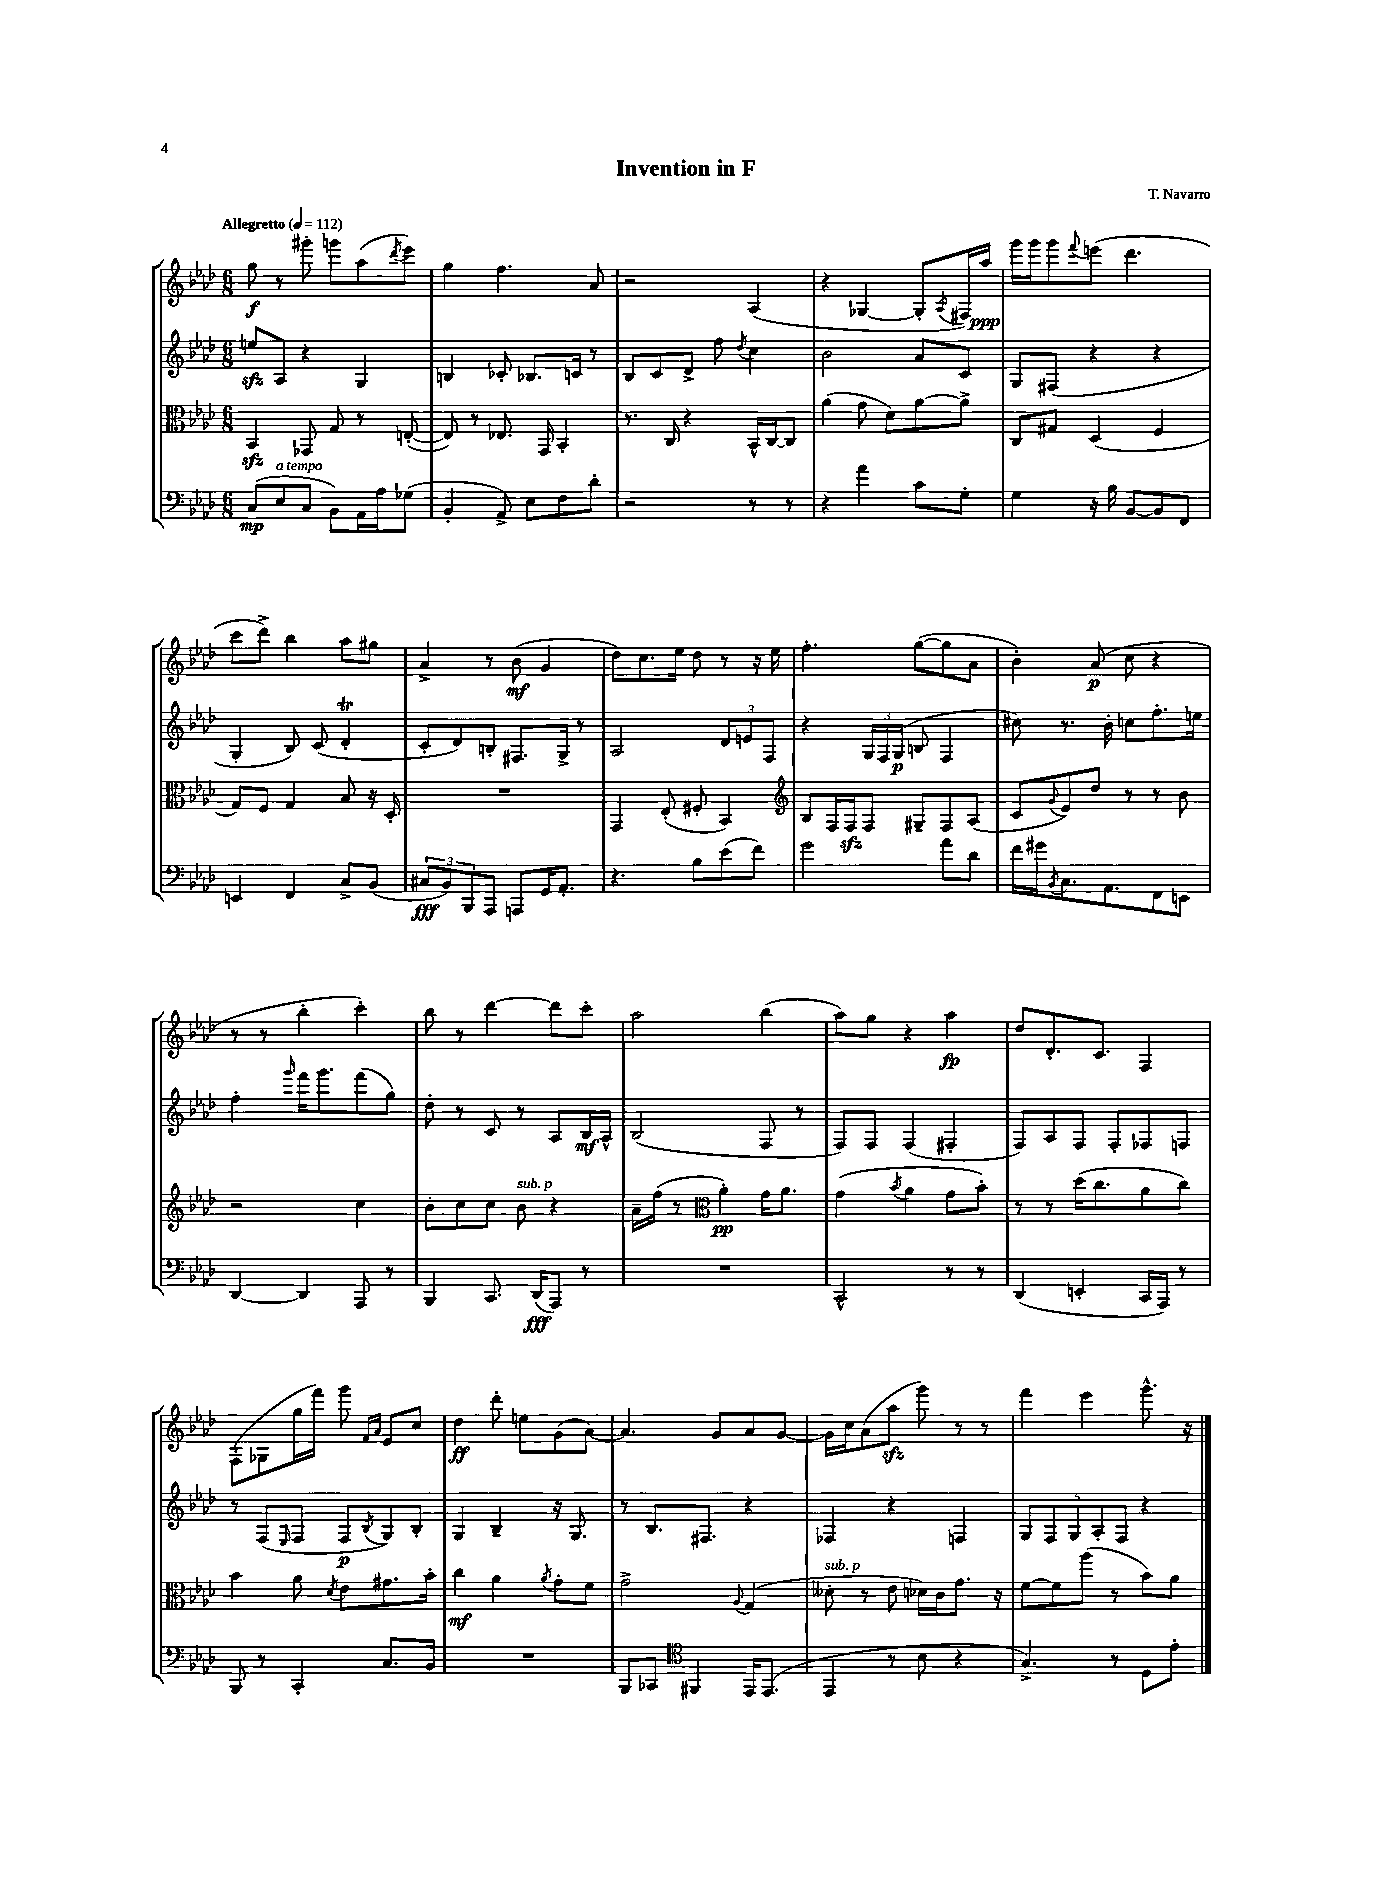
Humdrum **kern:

**kern	**kern	**kern	**kern
*staff4	*staff3	*staff2	*staff1
*clefF4	*clefC3	*clefG2	*clefG2
*k[b-e-a-d-]	*k[b-e-a-d-]	*k[b-e-a-d-]	*k[b-e-a-d-]
*M6/8	*M6/8	*M6/8	*M6/8
*MM112	*MM112	*MM112	*MM112
(8C	4BB-	8ee	8gg
8E-	.	8A-	8r
8C	8GG-	4r	8ggg#'
8BB-)	8G	.	8ggg
16AA-	8r	4G	(8aa-
16A-	.	.	.
.	.	.	8qddd-
(8G-	([8E'	.	8eee-)
=	=	=	=
4BB-'	8E])	4B	4gg
.	8r	.	.
8AA-^)	8.E-	8c-'	4.ff
8E-	.	8.B-	.
.	16GG	.	.
8F	4BB-'	.	.
.	.	16c	.
8d-'	.	8r	8a-
=	=	=	=
2r	8.r	8B-	2r
.	.	8c	.
.	16C	.	.
.	4r	8d-^	.
.	.	8ff	.
.	.	8qdd-	.
8r	16BB-^^	4cc	(4A-
.	[16C	.	.
8r	8C]	.	.
=	=	=	=
4r	(4a-	2b-	4r
4a-	8g	.	[4G-
.	8d-)	.	.
8c	[8a-	8a-	8G-']
.	.	.	8qA-
8G'	8a-^]	8c	16F#)
.	.	.	16aa-
=	=	=	=
4G	8C	8G	16ggg
.	.	.	16ggg
.	8G#	(8F#	8ggg
.	.	.	8qqfff
16r	(4D-	4r	(8eee
16B-	.	.	.
[8BB-	.	.	4.ddd-
8BB-]	4F	4r	.
8FF	.	.	.
=	=	=	=
4EE	8G)	4G'	8ccc
.	8F	.	8ddd-^)
4FF	4G	8B-)	4bb-
.	.	(8c	.
8C^	8B-	4d-'	8aa-
(8BB-	16r	.	8gg#
.	16D-'	.	.
=	=	=	=
12C#	2.r	8c'	4a-^
12BB-)	.	.	.
.	.	8d-)	.
12BBB-	.	.	.
8AAA-	.	8B'	8r
8AAA	.	8.F#	(8b-
16GG	.	.	4g
8.AA-'	.	16G^	.
.	.	8r	.
=	=	=	=
4.r	4GG	2A-	8dd-)
.	.	.	8.cc
.	(8E-'	.	.
.	.	.	16ee-
8B-	8F#'	.	8dd-
(8e-	4BB-)	12d-	8r
.	.	12e	.
8f)	.	.	16r
.	.	12F	.
.	.	.	16ee-
=	=	=	=
*	*clefG2	*	*
2g	8B-	4r	4.ff'
.	16F	.	.
.	16F	.	.
.	8F	24G	.
.	.	24F	.
.	.	(24G	.
.	8G#~	8B	([8gg
8a-	8F	4F	8gg]
8d-	(8A-	.	8a-
=	=	=	=
16f	8c	8cc#)	4b-')
16g#	.	.	.
8qBB-	8qqg	.	.
8.C	8e-)	8.r	.
.	8dd-	.	(8a-
8.AA-	.	16b-'	.
.	8r	8cc	8cc
8FF	8r	8.ff'	4r
8EE	8b-	.	.
.	.	16ee	.
=	=	=	=
[4DD-	2r	4ff'	8r
.	.	.	8r
.	.	16qqggg	.
4DD-]	.	16fff	4bb-'
.	.	8.ggg	.
8AAA-	4cc	(8fff	4ccc')
8r	.	8gg)	.
=	=	=	=
4BBB-	8b-'	8dd-'	8bb-
.	8cc	8r	8r
8.CC	8cc	8c	[4ddd-
.	8b-	8r	.
(16DD-	.	.	.
8AAA-)	4r	8A-	8ddd-]
8r	.	16B-	8ccc'
.	.	16A-^^	.
=	=	=	=
2.r	16a-~	(2B-	2aa-
.	(16ff	.	.
.	8r	.	.
*	*clefC3	*	*
.	4a-')	.	.
.	16g	8F	(4bb-
.	8.a-	.	.
.	.	8r	.
=	=	=	=
2CC^^	(4g	8F)	8aa-)
.	.	8F	8gg
.	8qb-	.	.
.	4a-	(4F	4r
8r	8g	4F#'	4aa-
8r	8b-')	.	.
=	=	=	=
(4DD-	8r	8F)	8dd-
.	8r	8A-	8.d-'
4EE'	(16dd-	8F	.
.	8.cc	.	8.c
.	.	8F'	.
16CC	8a-	8F-	4F
16AAA-)	.	.	.
8r	8cc)	8F	.
=	=	=	=
8BBB-	4b-	8r	(8F'
8r	.	(8F	8G-
.	.	16qqE-	.
4CC'	8a-	8F	16gg
.	.	.	16fff)
.	8qd-	.	.
.	8e-	8F	8ggg
.	.	.	16qqf
.	.	8qB-	16qqa-
8.C	8.g#	8G)	8e-
.	.	8B-'	8cc
16BB-	16b-'	.	.
=	=	=	=
2.r	4cc	4G	4dd-
.	4a-	4B-~	8ddd-'
.	.	.	8ee
.	8qa-	.	.
.	8g'	16r	(8g
.	.	8.G	.
.	8f	.	[8a-)
=	=	=	=
8BBB-	2g^	8r	4.a-]
8CC-	.	8.B-	.
*clefC4	*	*	*
4FF#	.	.	.
.	.	8.F#	.
.	.	.	8g
.	8qqA-	.	.
16EE-	(4G	4r	8a-
(8.EE-	.	.	.
.	.	.	[8g
=	=	=	=
4EE-	8d--'	4F-	16g]
.	.	.	16cc
.	8r	.	(8a-
8r	8e-	4r	8aa-
8B-	16d-)	.	8ggg)
.	16c	.	.
4r	8.g	4F	8r
.	.	.	8r
.	16r	.	.
=	=	=	=
4.G^)	[8f	10G	4fff
.	.	10F	.
.	8f]	.	.
.	.	10G	.
.	(8aa-	.	4eee-
.	.	10A-'	.
8r	8r	.	.
.	.	10F	.
8D-	8b-)	4r	8.ggg^^
8e-'	8a-	.	.
.	.	.	16r
==	==	==	==
*-	*-	*-	*-
